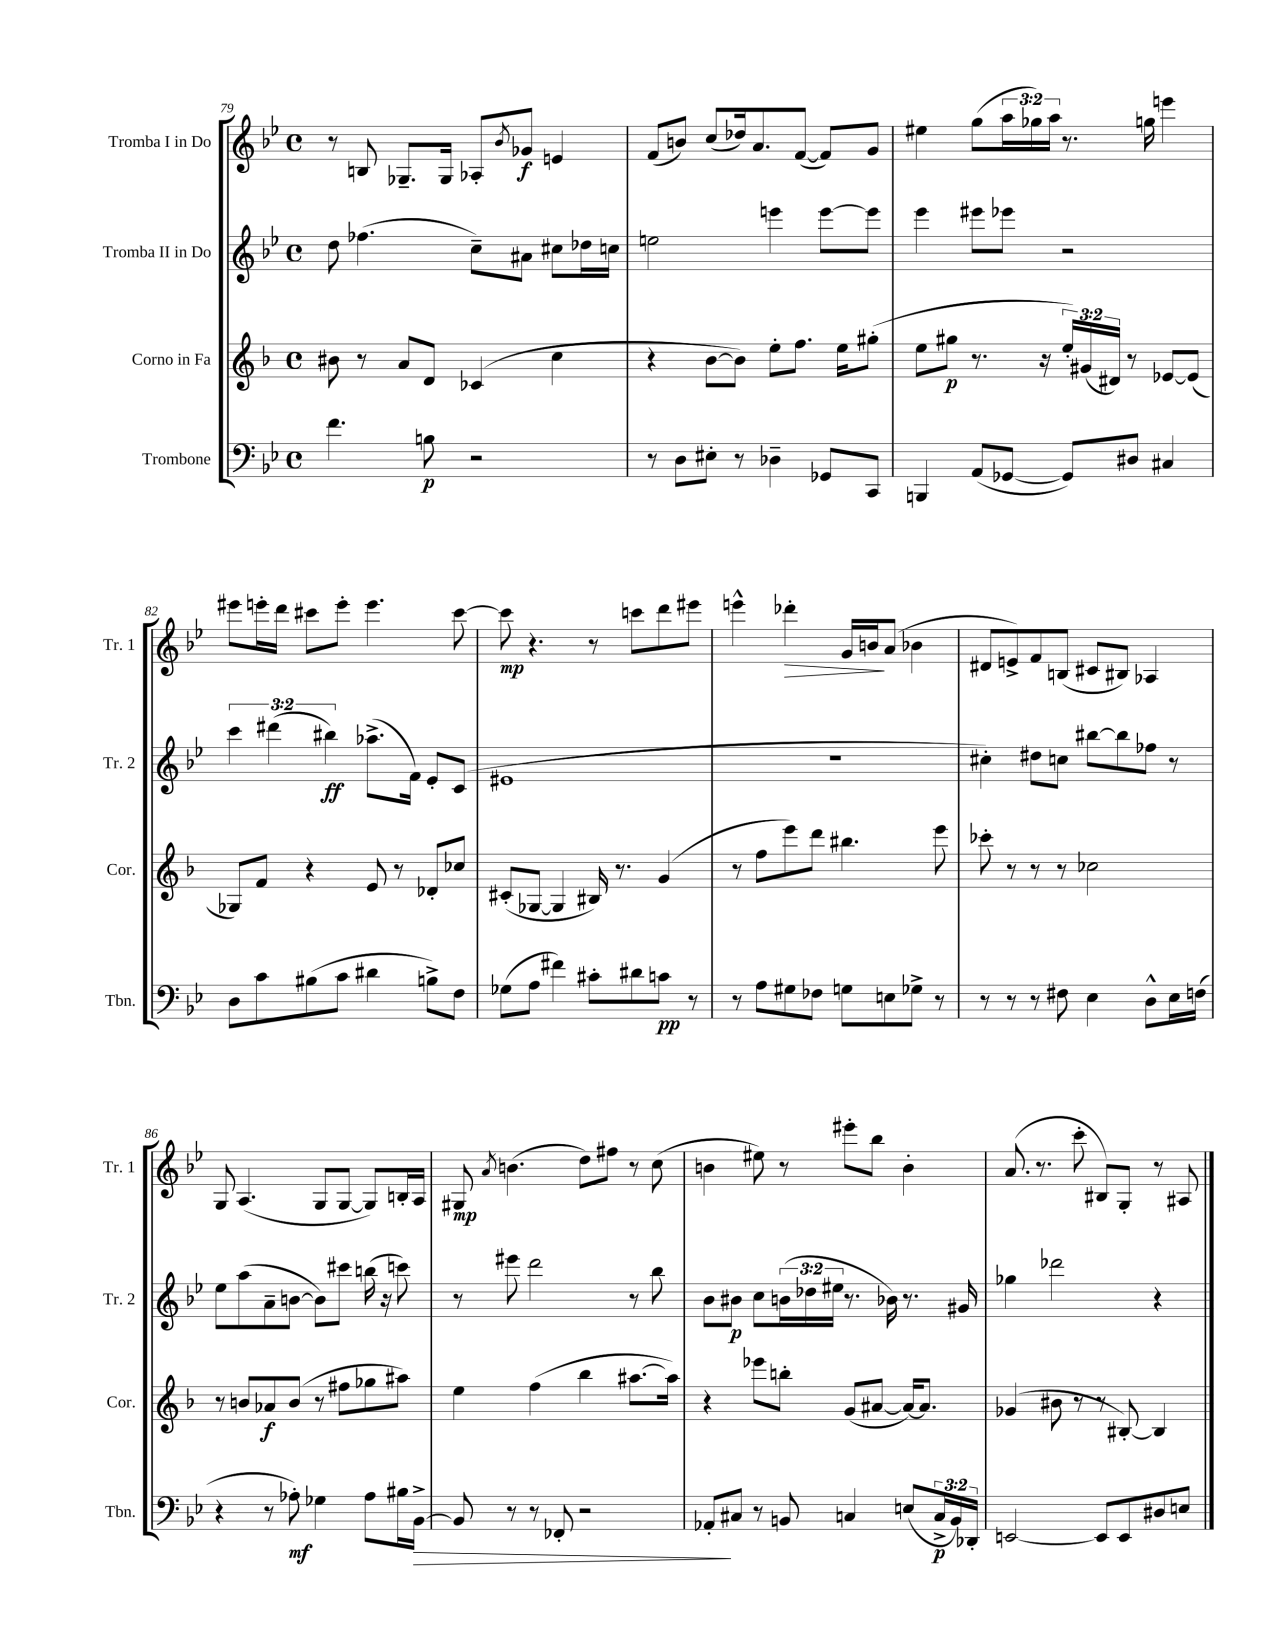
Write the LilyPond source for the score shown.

<<
\new StaffGroup <<
\new Staff = "s0" \with { instrumentName = "Tromba I in Do" shortInstrumentName = "Tr. 1" } {
    \clef treble \key bes \major \defaultTimeSignature \time 4/4 \override Staff.TupletNumber.text = #tuplet-number::calc-fraction-text
    r8 b8 ges8.-- ges16 aes8-. \acciaccatura { bes'8 } ges'8\f e'4 |
    f'8( b'8) c''8( des''16) a'8. f'8~( f'8) g'8 |
    eis''4 g''8( \tuplet 3/2 { a''16 ges''16) a''16 } r8. g''16 e'''4 |
    eis'''8 e'''16-. d'''16 cis'''8 e'''8-. e'''4. cis'''8~ |
    cis'''8\mp r4. r8 c'''8 d'''8 eis'''8 |
    e'''4-^ des'''4-.\> g'16 b'16\! a'8( bes'4 |
    dis'8 e'8->) f'8 b8( cis'8 bis8) aes4 |
    g8 a4.( g8 g8~ g8) b16-. a16 |
    gis8\mp \acciaccatura { a'8 } b'4.( d''8) fis''8 r8 c''8( |
    b'4 eis''8) r8 eis'''8-. bes''8 b'4-. |
    a'8.( r8. c'''8-. bis8) g8-. r8 ais8 \bar "|." |
}
\new Staff = "s1" \with { instrumentName = "Tromba II in Do" shortInstrumentName = "Tr. 2" } {
    \clef treble \key bes \major \defaultTimeSignature \time 4/4 \override Staff.TupletNumber.text = #tuplet-number::calc-fraction-text
    d''8 fes''4.( c''8--) ais'8 cis''8 des''16 c''16 |
    e''2 e'''4 e'''8~ e'''8 |
    ees'''4 eis'''8 ees'''8 r2 |
    \tuplet 3/2 { c'''4 dis'''4( bis''4\ff) } aes''8.->( f'16) ees'8-. c'8( |
    eis'1 |
    R1 |
    cis''4-.) dis''8 c''8 bis''8~ bis''8 fes''8 r8 |
    ees''8 a''8( a'8-- b'8~ b'8) cis'''8 b''16( r16 c'''8) |
    r8 eis'''8 d'''2 r8 bes''8 |
    bes'8 bis'8\p c''8 \tuplet 3/2 { b'16( des''16 eis''16 } r8. bes'16) r8. gis'16 |
    ges''4 des'''2 r4 \bar "|." |
}
\new Staff = "s2" \with { instrumentName = "Corno in Fa" shortInstrumentName = "Cor." } {
    \clef treble \key f \major \defaultTimeSignature \time 4/4 \override Staff.TupletNumber.text = #tuplet-number::calc-fraction-text
    bis'8 r8 a'8 d'8 ces'4( c''4 |
    r4 bes'8~ bes'8) e''8-. f''8. e''16 gis''8-.( |
    e''8 gis''8\p r8. r16 \tuplet 3/2 { e''16-.) gis'16( dis'16) } r8 ees'8~ ees'8( |
    ges8) f'8 r4 e'8 r8 des'8-. ces''8 |
    cis'8-.( ges8~ ges4 bis16) r8. g'4( |
    r8 f''8 e'''8) d'''8 bis''4. e'''8 |
    ces'''8-. r8 r8 r8 ces''2 |
    r8 b'8 aes'8\f b'8( r8 fis''8 ges''8 ais''8) |
    e''4 f''4( bes''4 ais''8.~ ais''16) |
    r4 ees'''8 b''8-. g'8( ais'8~ ais'16~) ais'8. |
    ges'4( bis'8 r8 r8 bis8~-.) bis4 \bar "|." |
}
\new Staff = "s3" \with { instrumentName = "Trombone" shortInstrumentName = "Tbn." } {
    \clef bass \key bes \major \defaultTimeSignature \time 4/4 \override Staff.TupletNumber.text = #tuplet-number::calc-fraction-text
    f'4. b8\p r2 |
    r8 d8 eis8-. r8 des4-- ges,8 c,8 |
    b,,4 a,8( ges,8~ ges,8) dis8 cis4 |
    d8 c'8 bis8( c'8 dis'4 b8->) f8 |
    ges8( a8 fis'4) cis'8-. dis'8 c'8\pp r8 |
    r8 a8 gis8 fes8 g8 e8 ges8-> r8 |
    r8 r8 r8 fis8 ees4 d8-^ ees16 f16( |
    r4 r8 aes8-.\mf) ges4 aes8 bis16 bes,16~->\> |
    bes,8 r8 r8 fes,8-. r2 |
    aes,8-.\! cis8 r8 b,8 c4 e8( \tuplet 3/2 { c16->\p b,16) des,16-. } |
    e,2~ e,8 e,8 dis8 e8 \bar "|." |
}
>>
>>
\layout { \context { \Score currentBarNumber = #79 } }
